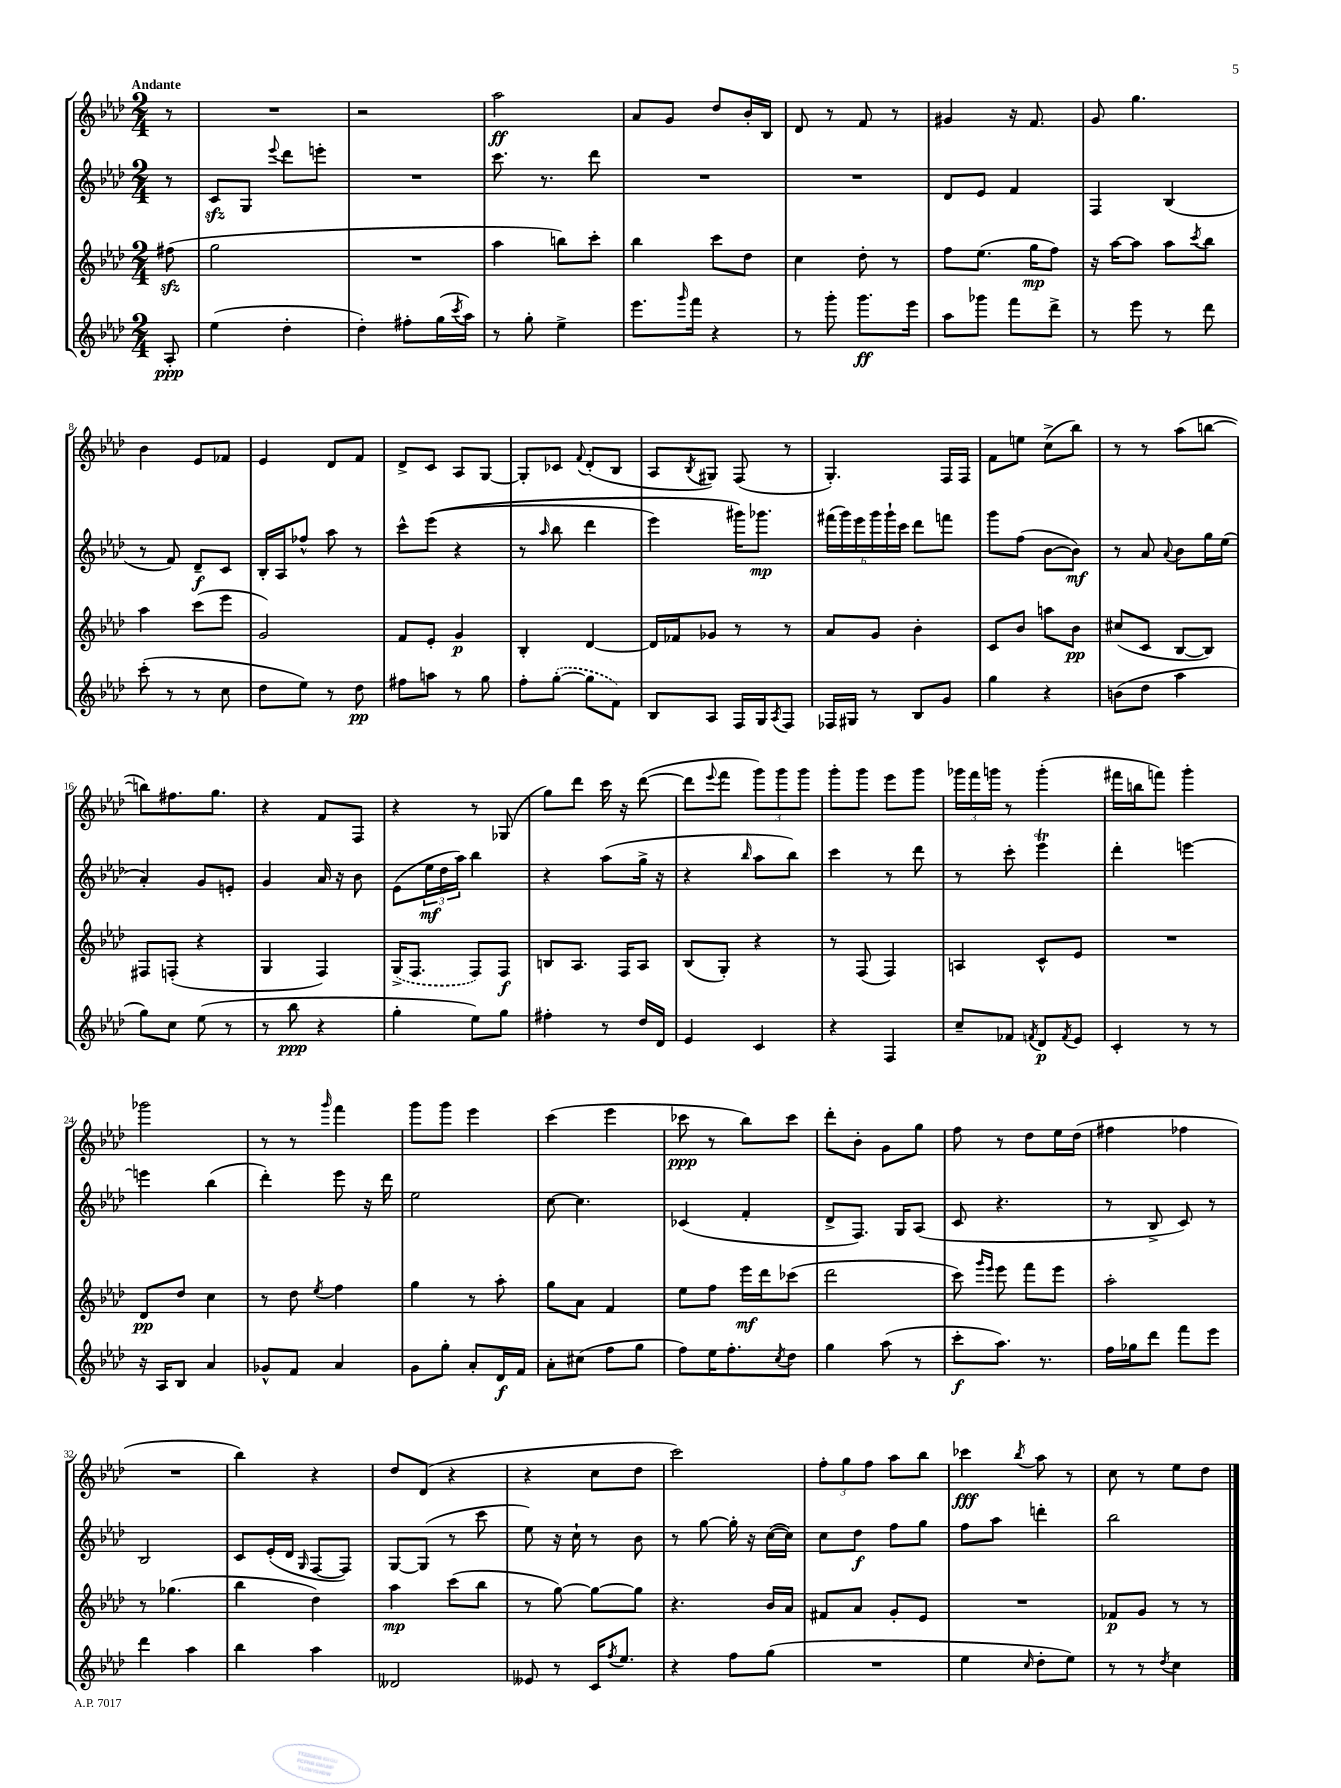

**kern	**kern	**kern	**kern
*staff4	*staff3	*staff2	*staff1
*clefG2	*clefG2	*clefG2	*clefG2
*k[b-e-a-d-]	*k[b-e-a-d-]	*k[b-e-a-d-]	*k[b-e-a-d-]
*M2/4	*M2/4	*M2/4	*M2/4
8A-'	(8ff#	8r	8r
=	=	=	=
(4ee-	2gg	8c	2r
.	.	8G	.
.	.	8qqeee-	.
4dd-'	.	8ddd-	.
.	.	8eee'	.
=	=	=	=
4dd-')	2r	2r	2r
8ff#'	.	.	.
(16gg	.	.	.
8qccc	.	.	.
16aa-)	.	.	.
=	=	=	=
8r	4aa-	8.ccc	2aa-
8gg'	.	.	.
.	.	8.r	.
4ee-^	8bb)	.	.
.	8ccc'	8ddd-	.
=	=	=	=
8.eee-	4bb-	2r	8a-
.	.	.	8g
16qqggg	.	.	.
16fff	.	.	.
4r	8ccc	.	8dd-
.	8dd-	.	16b-'
.	.	.	16B-
=	=	=	=
8r	4cc	2r	8d-
8ggg'	.	.	8r
8.ggg	8dd-'	.	8f
.	8r	.	8r
16eee-	.	.	.
=	=	=	=
8aa-	8ff	8d-	4g#
8ggg-	(8.ee-	8e-	.
8fff	.	4f	16r
.	16gg	.	8.f
8ddd-^	8ff)	.	.
=	=	=	=
8r	16r	4F	8g
.	[16aa-	.	.
8eee-	8aa-]	.	4.gg
8r	8aa-	(4B-	.
.	8qccc	.	.
8ddd-	8bb-	.	.
=	=	=	=
(8ccc'	4aa-	8r	4b-
8r	.	8f)	.
8r	(8ccc	8d-~	8e-
8cc	8eee-	8c	8f-
=	=	=	=
8dd-	2g)	16B-'	4e-
.	.	16A-	.
8ee-)	.	8ff-^^	.
8r	.	8aa-	8d-
8dd-	.	8r	8f
=	=	=	=
8ff#	8f	8ccc^^	8d-^
8aa	8e-'	&((8eee-	8c
8r	4g	4r	8A-
8gg	.	.	[8G
=	=	=	=
8ff'	4B-'	8r	8G']
.	.	16qqaa-	.
([8gg'	.	8bb-	8c-
.	.	.	8qqf
8gg]	[4d-	4ddd-	(8d-'
8f)	.	.	8B-
=	=	=	=
8B-	16d-]	4eee-)	8A-
.	16f-	.	.
.	.	.	8qB-
8A-	8g-	.	8G#)
16F	8r	16ggg#&)	(8F
16G	.	8.ggg-	.
8qA-	.	.	.
8F	8r	.	8r
=	=	=	=
16F-	8a-	(24fff#	4.G')
.	.	24ggg)	.
16G#	.	.	.
.	.	24eee-	.
8r	8g	24ggg	.
.	.	24ggg`	.
.	.	24ccc	.
8B-	4b-'	8ddd-	.
8g	.	8fff	16F
.	.	.	16F
=	=	=	=
4gg	8c	8ggg	8f
.	8b-	(8ff	8ee
4r	8aa	[8b-	(8cc^
.	8b-	8b-])	8bb-)
=	=	=	=
(8b	(8cc#	8r	8r
8dd-	8c	8a-	8r
.	.	8qqa-	.
4aa-	[8B-	8b-	(8aa-
.	8B-])	16gg	[8bb
.	.	(16ee-	.
=	=	=	=
8gg)	8F#	4a-')	8bb])
8cc	(8F'	.	8.ff#
(8ee-	4r	8g	.
.	.	.	8.gg
8r	.	8e'	.
=	=	=	=
8r	4G	4g	4r
8bb-	.	.	.
4r	4F)	16a-	8f
.	.	16r	.
.	.	8b-	8F
=	=	=	=
4gg'	(16G^	(8e-	4r
.	8.F	.	.
.	.	24ee-	.
.	.	24dd-	.
.	.	24aa-)	.
8ee-)	8F)	4bb-	8r
8gg	8F	.	(8G-
=	=	=	=
4ff#'	8B	4r	8gg)
.	8.A-	.	8ddd-
8r	.	(8aa-	16ccc
.	16F	.	16r
16dd-	8A-	16gg^	([8ddd-
16d-	.	16r	.
=	=	=	=
4e-	(8B-	4r	8ddd-]
.	.	.	8qqeee-
.	8G')	.	8fff
.	.	16qqbb-	.
4c	4r	8aa-	12ggg)
.	.	.	12ggg
.	.	8bb-)	.
.	.	.	12ggg
=	=	=	=
4r	8r	4ccc	8ggg'
.	(8F	.	8ggg
4F	4F)	8r	8eee-
.	.	8ddd-	8ggg
=	=	=	=
8cc~	4A	8r	24ggg-
.	.	.	24fff
.	.	.	24ggg
8f-	.	8ccc'	8r
8qf	.	.	.
8d-	8c^^	4eee-	(4ggg'
8qf	.	.	.
8e-	8e-	.	.
=	=	=	=
4c'	2r	4ddd-'	16fff#
.	.	.	16bb
.	.	.	8fff)
8r	.	[4eee	4ggg'
8r	.	.	.
=	=	=	=
16r	8d-	4eee]	2ggg-
16A-	.	.	.
8B-	8dd-	.	.
4a-	4cc	(4bb-	.
=	=	=	=
8g-^^	8r	4ddd-')	8r
8f	8dd-	.	8r
.	8qee-	.	16qqggg
4a-	4ff	8eee-	4fff
.	.	16r	.
.	.	16ddd-	.
=	=	=	=
8g	4gg	2ee-	8ggg
8gg'	.	.	8ggg
8a-'	8r	.	4eee-
16d-	8aa-'	.	.
16f	.	.	.
=	=	=	=
8a-'	8gg	[8cc	(4ccc
(8cc#	8a-	4.cc]	.
8ff	4f	.	4eee-
8gg	.	.	.
=	=	=	=
8ff)	8ee-	(4c-	8ccc-
16ee-	8ff	.	8r
8.ff'	.	.	.
.	16eee-	4f'	8bb-)
.	16ddd-	.	.
8qcc	.	.	.
8dd-	(8ccc-	.	8ccc-
=	=	=	=
4gg	2ddd-	8d-^	8ddd-'
.	.	8.F)	8b-'
(8aa-	.	.	8g
.	.	16G	.
8r	.	(8A-	8gg
=	=	=	=
8ccc'	8ccc)	8c	8ff
.	16qqggg	.	.
.	16qqeee-	.	.
8.aa-)	8eee-	4.r	8r
.	8fff	.	8dd-
8.r	.	.	.
.	8eee-	.	16ee-
.	.	.	(16dd-
=	=	=	=
16ff	2aa-'	8r	4ff#
16gg-	.	.	.
8ddd-	.	8B-^	.
8fff	.	8c)	4ff-
8eee-	.	8r	.
=	=	=	=
4ddd-	8r	2B-	2r
.	(4.gg-	.	.
4aa-	.	.	.
=	=	=	=
4bb-	4bb-	8c	4bb-)
.	.	(16e-'	.
.	.	16d-	.
.	.	16qqG	.
4aa-	4dd-)	[8F	4r
.	.	8F])	.
=	=	=	=
2d--	4aa-	[8G	8dd-
.	.	(8G]	(8d-
.	(8ccc	8r	4r
.	8bb-	8ccc	.
=	=	=	=
8e--	8r	8ee-)	4r
8r	[8gg)	16r	.
.	.	16cc`	.
16c	8gg_	8r	8cc
8qff	.	.	.
8.ee-	.	.	.
.	8gg]	8b-	8dd-
=	=	=	=
4r	4.r	8r	2ccc)
.	.	[8gg	.
8ff	.	16gg']	.
.	.	16r	.
(8gg	16b-	([16cc	.
.	16a-	16cc])	.
=	=	=	=
2r	8f#	8cc	12ff'
.	.	.	12gg
.	8a-	8dd-	.
.	.	.	12ff
.	8g'	8ff	8aa-
.	8e-	8gg	8bb-
=	=	=	=
4ee-	2r	8ff	4ccc-
.	.	8aa-	.
16qqcc	.	.	8qbb-
8dd-'	.	4ddd'	8aa-
8ee-)	.	.	8r
=	=	=	=
8r	8f-	2bb-	8cc
8r	8g	.	8r
8qdd-	.	.	.
4cc	8r	.	8ee-
.	8r	.	8dd-
==	==	==	==
*-	*-	*-	*-
